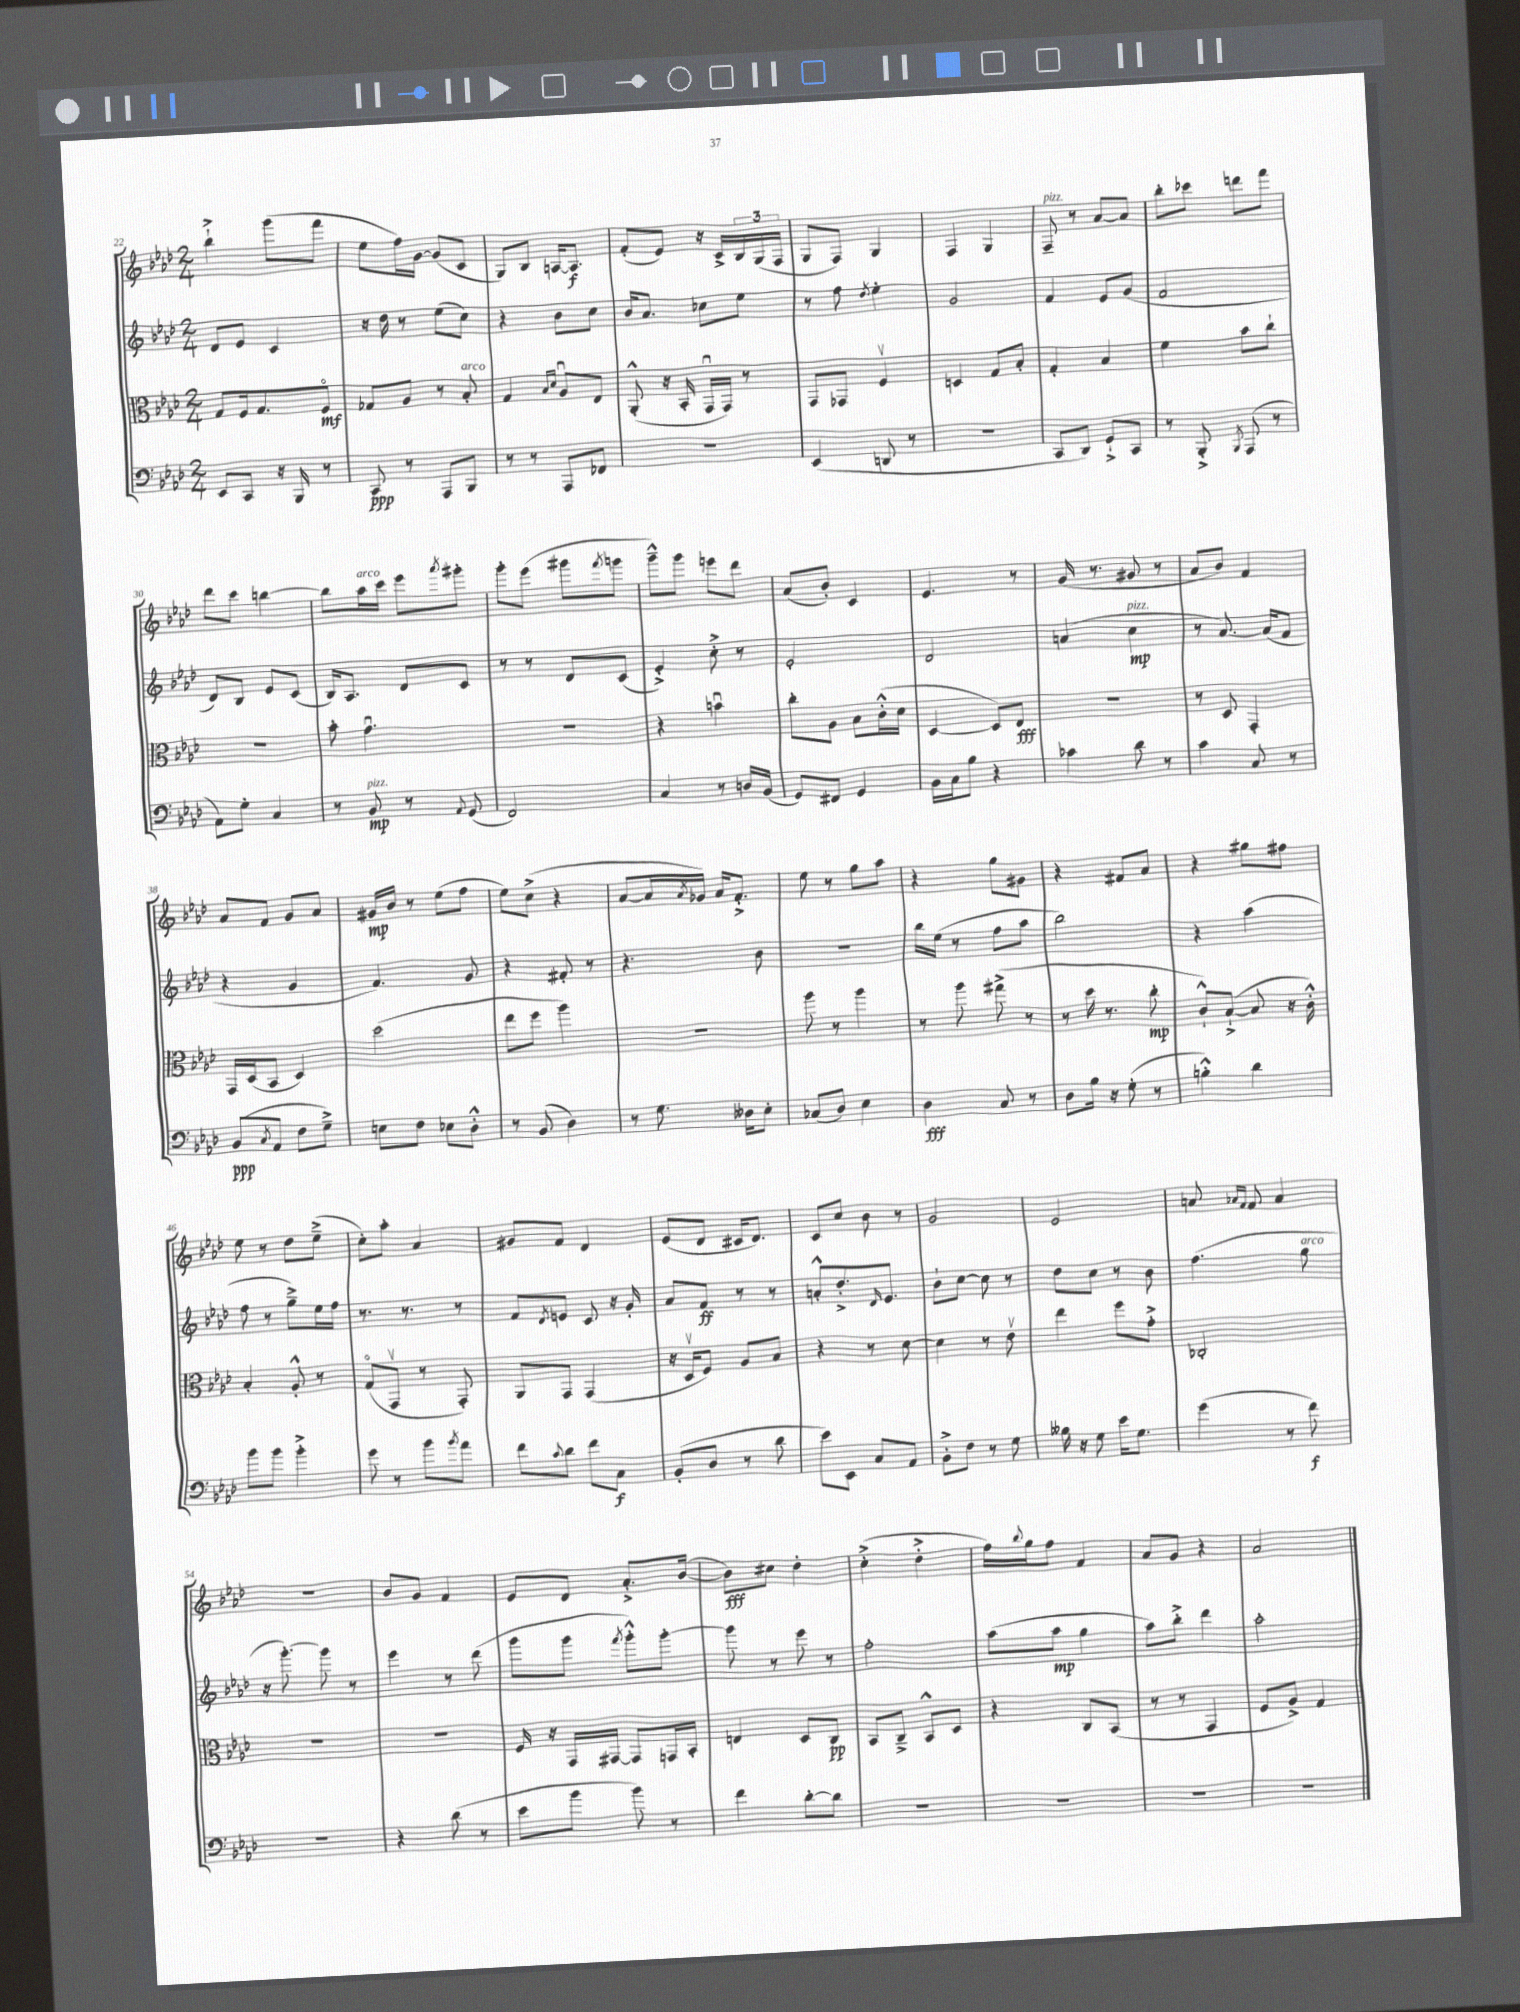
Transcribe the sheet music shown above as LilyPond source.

<<
\new StaffGroup <<
\new Staff = "s0" {
    \clef treble \key aes \major \numericTimeSignature \time 2/4
    bes''4-!-> g'''8( f'''8 |
    ees''8 f''16) g'16~ g'8( c'8 |
    g8) bes8 a16~ a8.\f |
    f'8-.( ees'8) r16 c'16-> \tuplet 3/2 { bes16 g16( f16 } |
    g8 f8) g4 |
    f4 g4 |
    f8--^\markup { \italic "pizz." } r8 aes'8~ aes'8 |
    bes''8-. ces'''8 d'''8 f'''8 |
    des'''8 c'''8 b''4~ |
    b''8 aes''16^\markup { \italic "arco" } c'''16 ees'''8 \acciaccatura { aes'''8 } gis'''8-. |
    g'''8-. ees'''8( gis'''8 \acciaccatura { f'''8 } g'''8 |
    g'''8---^) g'''8 e'''8 des'''8 |
    aes'8( bes'8-.) c'4 |
    ees'4. r8 |
    g'16( r8. gis'8 r8 |
    aes'8 bes'8) f'4 |
    aes'8 f'8 g'8 aes'8 |
    gis'16\mp bes'16 r8 ees''8( f''8 |
    ees''8) c''8->( r4 |
    aes'8~ aes'16 \acciaccatura { aes'8 } ges'16) aes'16 f'8.-.-> |
    ees''8 r8 g''8 aes''8 |
    r4 g''8 gis'8 |
    r4 fis'8 aes'8 |
    r4 gis''8 fis''8 |
    ees''8 r8 des''8 ees''8--->( |
    c''8-.) aes''8-. aes'4 |
    gis'8 f'8 des'4 |
    ees'8( des'8 cis'16 des'8.) |
    c'8 c''8 bes'8 r8 |
    g'2 |
    ees'2 |
    a'8 \grace { aes'16 f'16 } f'8 aes'4 |
    R2 |
    bes'8 g'8 f'4 |
    ees'8 des'8 aes'8.-.-> bes'16~( |
    bes'8\fff) cis''8 des''4-. |
    c''4-.->( des''4-.-> |
    f''16) \appoggiatura { bes''8 } g''16 f''8 f'4 |
    aes'8 g'8 r4 |
    aes'2 \bar "|." |
}
\new Staff = "s1" {
    \clef treble \key aes \major \numericTimeSignature \time 2/4
    des'8 ees'8 c'4 |
    r16 des''16 r8 ees''8( c''8) |
    r4 bes'8 c''8 |
    bes'16 aes'8. ces''8 ees''8 |
    r8 f''8 \acciaccatura { des''8 } ees''4-. |
    g'2 |
    f'4 ees'8 g'8( |
    f'2 |
    des'8) bes8 ees'8 c'8( |
    bes16) aes8. des'8 c'8 |
    r8 r8 des'8 c'8( |
    ees'4-.->) c''8-.-> r8 |
    ees'2-. |
    des'2 |
    a'4( c''4\mp^\markup { \italic "pizz." } |
    r8 aes'8.~) aes'16( f'8 |
    r4 g'4 |
    f'4.) g'8 |
    r4 fis'8-. r8 |
    r4. bes'8 |
    R2 |
    bes''16 ees''16( r8 f''8 aes''8 |
    bes''2) |
    r4 aes''4( |
    f''8 r8 g''8--->) ees''16 f''16 |
    r8. r8. r8 |
    f'8 \acciaccatura { des'8 } e'8 c'8 r16 g'16-. |
    aes'8 f'8\ff r8 r8 |
    a'8-.-^ des''8.-.-> \grace { des'16 } ees'8. |
    bes'8-! c''8~ c''8 r8 |
    des''8 c''8 r8 bes'8 |
    f''4.( g''8^\markup { \italic "arco" } |
    r16 g'''8.~-.) g'''8 r8 |
    ees'''4 r8 des'''8( |
    g'''8 g'''8 \acciaccatura { f'''8 } g'''8-.-^) g'''8~-. |
    g'''8 r8 ees'''8 r8 |
    f''2-. |
    aes''8( aes''8\mp g''4 |
    aes''8) bes''8-.-> des'''4 |
    aes''2-. \bar "|." |
}
\new Staff = "s2" {
    \clef alto \key aes \major \numericTimeSignature \time 2/4
    g8 f16 g8. f8\flageolet\mf |
    ges8 aes8 r8 bes8-.^\markup { \italic "arco" } |
    g4 \grace { bes16 des'16 } aes8\downbow ees8 |
    aes,8-.-^( r16 bes,16-. g,16\downbow g,16) r8 |
    g,8 ges,8 f4\upbow |
    d4 g8 bes8-. |
    g4-. bes4 |
    f'4 bes'8 c''8-! |
    R2 |
    bes'8-. g'4.\downbow |
    R2 |
    r4 b'4\downbow |
    c''8-. aes8 bes8 c'16-.-^( des'16 |
    des4~ des8) ees8\fff |
    R2 |
    r8 des8 g,4-. |
    g,16 des16( bes,8 des4) |
    des''2( |
    ees''8 f''8 aes''4) |
    r2 |
    aes''8 r8 aes''4 |
    r8 aes''8 gis''8->( r8 |
    r8 des''16 r8. c''8-.\mp |
    c'8-!-^) bes8~-!->( bes8 r16 c'16-.-^) |
    bes4-. aes8-.-^ r8 |
    g8\flageolet( g,8\upbow r8 g,8-.) |
    aes,8 g,8 g,4( |
    r16 des16\upbow f8) aes8 bes8 |
    r4 r8 des'8~ |
    des'4 r8 ees'8\upbow |
    ees''4 f''8 g'8-.-> |
    ces2-. |
    R2 |
    r2 |
    f16 r16 g,16 gis,16~ gis,8 g,16 bes,16-. |
    e4 des8 c8\pp |
    bes,8 c8---> bes,8-^ des8 |
    r4 c8 bes,8( |
    r8 r8 g,4 |
    f8 aes8->) g4 \bar "|." |
}
\new Staff = "s3" {
    \clef bass \key aes \major \numericTimeSignature \time 2/4
    ees,8 c,8 r16 bes,,16 r8 |
    c,8\ppp r8 aes,,8 bes,,8 |
    r8 r8 aes,,8 fes,8 |
    r2 |
    ees,4( d,8 r8 |
    R2 |
    c,8 des,8) g,8-!-> c,8 |
    r8 bes,,8-.-> \acciaccatura { bes,,8 } aes,,8( r8 |
    aes,8) g8-. c4 |
    r8 bes,8\mp^\markup { \italic "pizz." } r8 \appoggiatura { aes,8 } g,8( |
    f,2) |
    c4 r8 d16 bes,16( |
    g,8) fis,8 g,4 |
    bes,16 c16 bes8 r4 |
    ces'4 des'8 r8 |
    c'4 c8 r8 |
    bes,8\ppp( \acciaccatura { c8 } aes,8 f8 g8--->) |
    e8 f8 ees8 des8-.-^ |
    r8 bes,8( des4) |
    r8 g8. deses16 ees8-. |
    ces8( des8) ees4 |
    des4\fff c8 r8 |
    des8 bes16 r16 g8-.( r8 |
    b4-.-^) des'4 |
    bes'8 bes'8 bes'4-.-> |
    g'8 r8 bes'8 \acciaccatura { bes'8 } aes'8 |
    f'8 \appoggiatura { c'8 } des'8 f'8 c8\f |
    bes,8-.( des8 r8 des'8 |
    ees'8) ees,8 c8 aes,8 |
    bes,8-.-> f8 r8 g8 |
    beses16 r16 g8 ees'16 g8. |
    g'4( r8 f'8\f) |
    R2 |
    r4 des'8( r8 |
    ees'8 bes'8 bes'8) r8 |
    f'4 des'8~-. des'8 |
    R2 |
    R2 |
    R2 |
    R2 \bar "|." |
}
>>
>>
\layout { \context { \Score currentBarNumber = #22 } }
